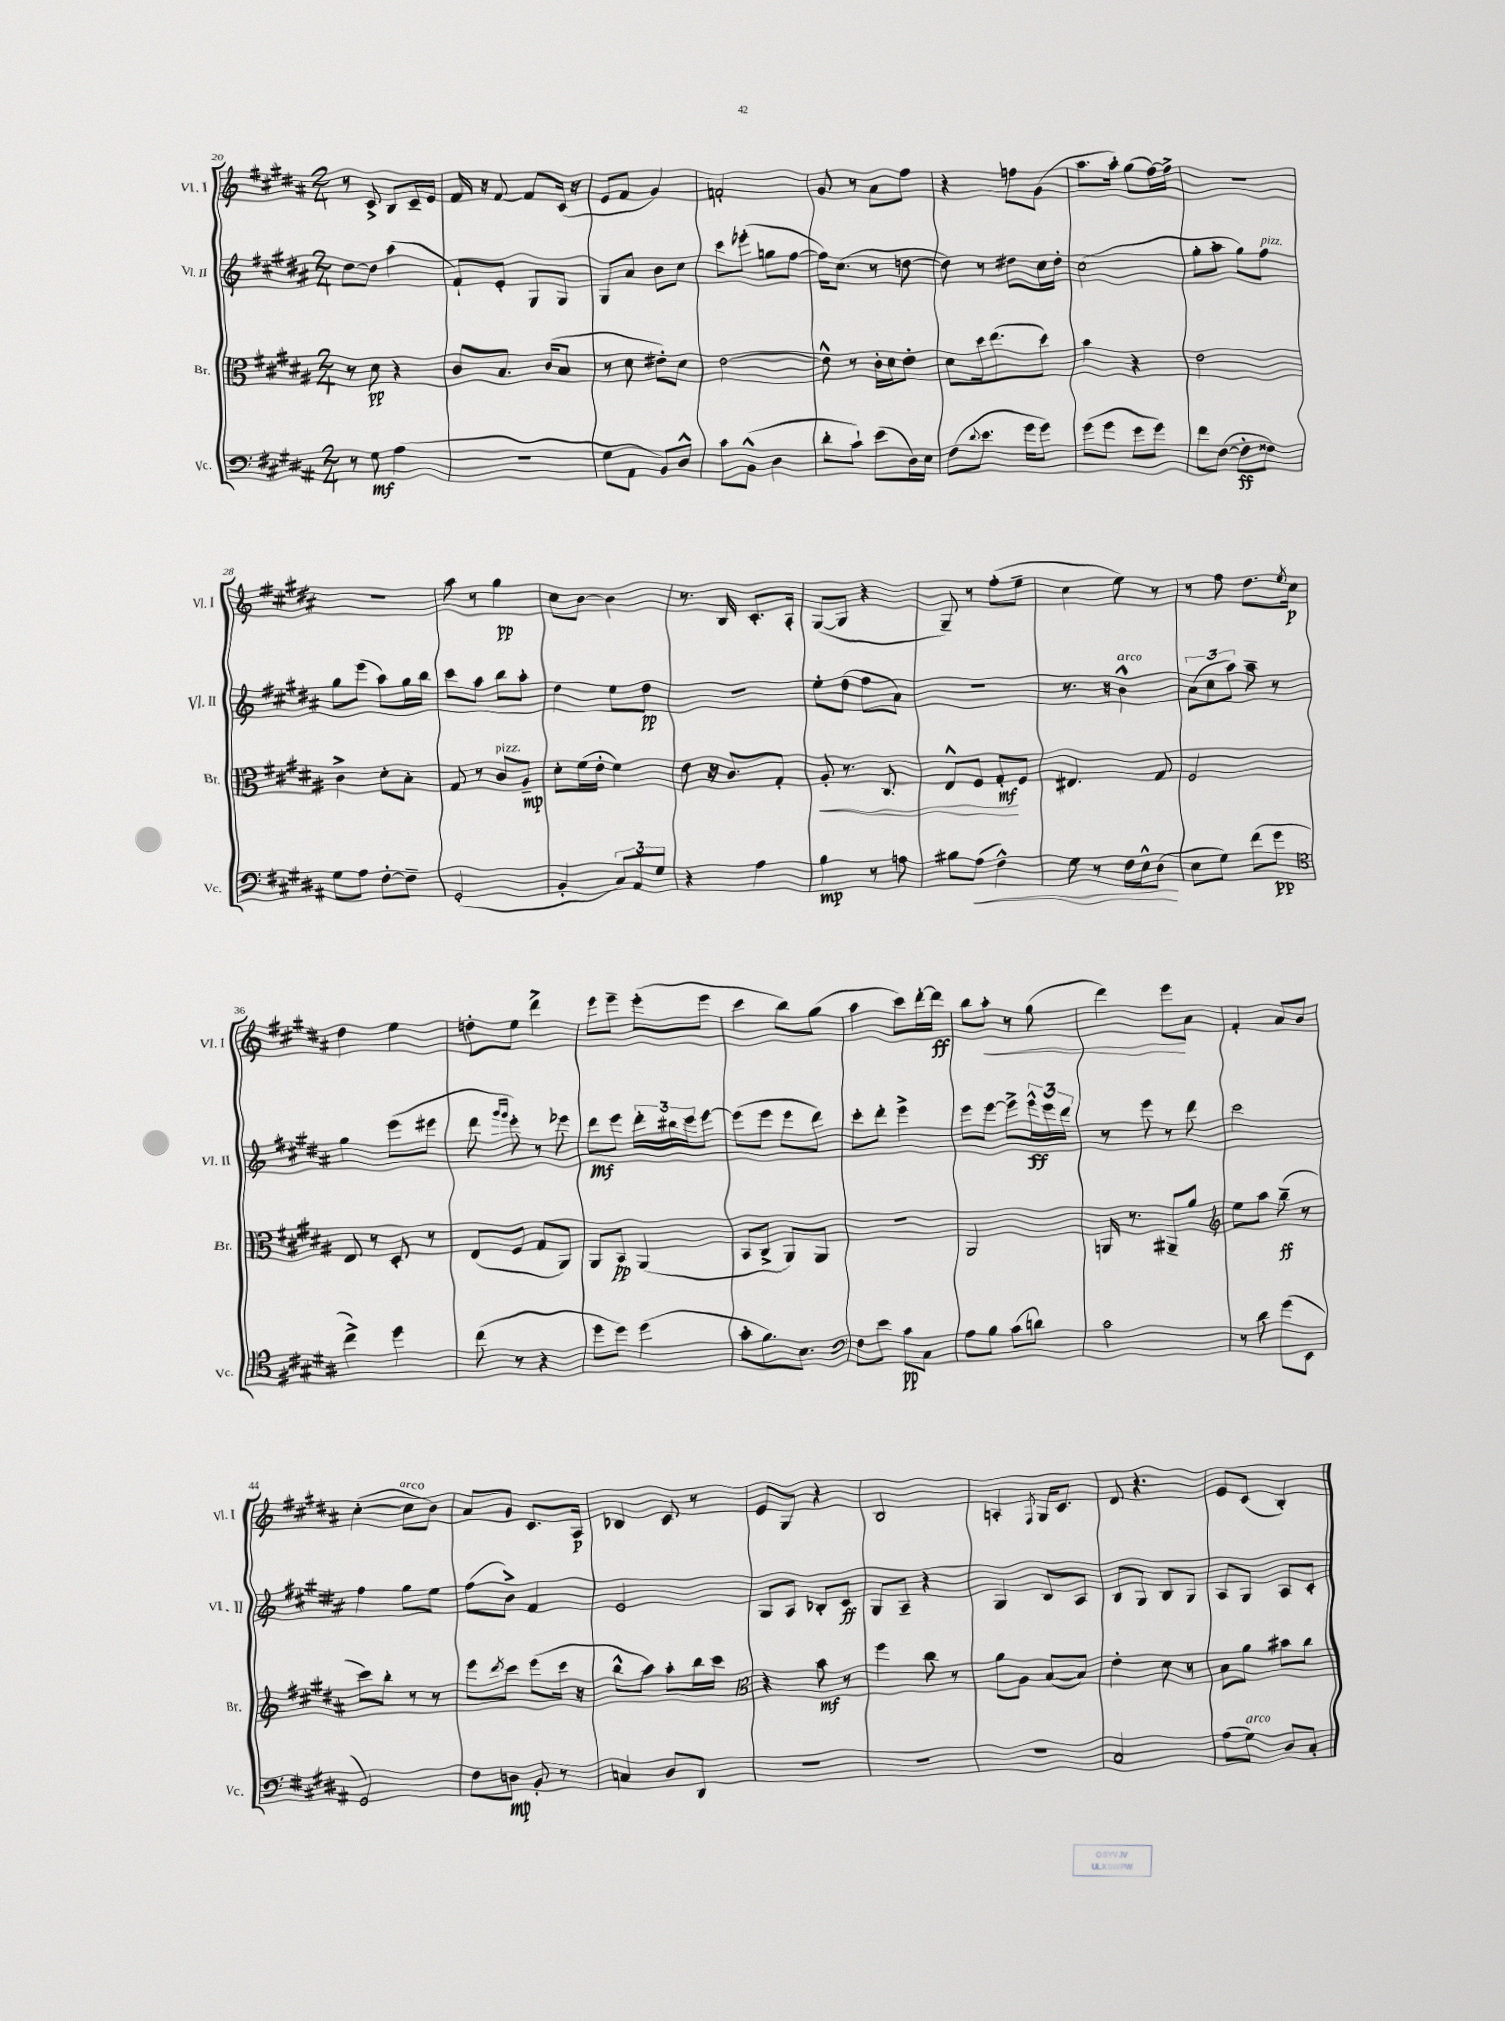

**kern	**kern	**kern	**kern
*staff4	*staff3	*staff2	*staff1
*clefF4	*clefC3	*clefG2	*clefG2
*k[f#c#g#d#a#]	*k[f#c#g#d#a#]	*k[f#c#g#d#a#]	*k[f#c#g#d#a#]
*M2/4	*M2/4	*M2/4	*M2/4
8r	8r	[8dd#	8r
8G#	8d#	8dd#]	8c#^
(4A#	4r	(4aa#	8B
.	.	.	16c#~
.	.	.	16e
=	=	=	=
2r	8c#	8f#`)	16f#
.	.	.	16r
.	8.B	8e'	[8f#
.	.	8G#	8f#]
.	(16c#	.	.
.	8B	8G#	(16c#
.	.	.	16r
=	=	=	=
8G#	8r	8G#	8e
8AA#	8d#	8a#	8f#
8BB)	8e#')	8b	4g#)
8D#^^	8d#	8cc#	.
=	=	=	=
8c#	[2e	8ccc#	2f'
(8BB^^	.	(8eee-'	.
4D#	.	8gg	.
.	.	[8ff#	.
=	=	=	=
8d#'	8e^^]	16ff#])	8g#
.	.	(8.cc#	.
8c#`)	8r	.	8r
(8e	16c#'	8r	8a#
.	16d#	.	.
16D#)	8e'	[8dd	8ff#
16E	.	.	.
=	=	=	=
(8F#	8d#	8dd])	4r
8qqd#	.	.	.
8.e	16dd#	8r	.
.	(8.ee	.	.
.	.	8dd#	8ff
16g#	.	.	.
8g#)	8dd#)	16cc#	(8g#
.	.	16dd#'	.
=	=	=	=
(8g#	4b	(2cc#	8.aa#
8g#	.	.	.
.	.	.	16aa#')
8g#	4r	.	(8gg#
8g#)	.	.	[16ff#)
.	.	.	16ff#^]
=	=	=	=
8f#	2e	8gg#'	2r
([8F#	.	8aa#'	.
8F#']	.	8gg#)	.
8F##)	.	8ff#	.
=	=	=	=
8G#	4c#^	8gg#	2r
8A#	.	(8eee	.
[8F#'	8d#'	8aa#)	.
8F#~]	8B'	16gg#	.
.	.	16bb	.
=	=	=	=
(2GG#'	8G#	8ccc#	8aa#
.	8r	8aa#	8r
.	8c#	8bb	4gg#
.	8A#~	8aa#'	.
=	=	=	=
4BB'	8d#'	4dd#	8cc#
.	(16f#	.	[8b
.	16e'	.	.
12C#)	4f#)	8ee	4b]
12AA#	.	.	.
.	.	8dd#	.
12G#	.	.	.
=	=	=	=
4r	8e	2r	8.r
.	16r	.	.
.	8.c#	.	16B
4A#	.	.	8.c#'
.	8G#'	.	.
.	.	.	16A#'
=	=	=	=
4B	8A#'	8ee'	([8G#
.	8.r	(8dd#	8G#]
8r	.	8ff#	4r
.	8.C#	.	.
8A	.	8a#)	.
=	=	=	=
8B#	8E^^	2r	8G#~)
(8A#	8F#	.	8r
4F#^^)	8G#'	.	(8ff#'
.	8F#	.	8ee~
=	=	=	=
8G#	4.E#	8.r	4cc#
8r	.	.	.
.	.	16r	.
16F#	.	4b^^	8ee)
16E^^	.	.	.
(8D#	8G#	.	8r
=	=	=	=
8E	2F#	(12a#	8r
.	.	12cc#	.
8G#)	.	.	8ff#
.	.	12aa#)	.
(8f#	.	8aa#~	8.dd#
8g#	.	8r	.
.	.	.	8qee
.	.	.	16cc#
=	=	=	=
*clefC4	*	*	*
4cc#^)	8E	4gg#	4dd#
.	8r	.	.
4dd#	8D#'	(8eee	4ee
.	8r	8eee#	.
=	=	=	=
(8cc#	(8E	8ddd#	8dd'
.	.	16qqggg#	.
.	.	16qqggg#	.
8r	8F#	8eee')	8ee
4r	8G#	8r	4ddd#^
.	8AA#)	8eee-	.
=	=	=	=
8dd#	8AA#	8ddd#	8eee
8dd#)	8BB	8eee	8eee~
(4dd#	(4AA#	24ddd#'	(8eee'
.	.	24bb#	.
.	.	24eee	.
.	.	[8eee	8eee
=	=	=	=
8g#'	8BB	(8eee]	4ccc#
8.f#)	8C#^	8eee	.
.	8AA#)	8eee	8bb)
8.B	.	.	.
.	8AA#	8ddd#)	(8gg#
=	=	=	=
*clefF4	*	*	*
8F#	2r	8ccc#'	4aa#
8e	.	8ddd#'	.
8c#	.	4eee^	8ccc#)
8C#	.	.	[16ddd#'
.	.	.	16ddd#]
=	=	=	=
8A#	2AA#	8eee	8bb
8B	.	[8eee	8aa#'
(8c#	.	8eee^]	8r
8d)	.	24eee^^	(8gg#
.	.	24eee	.
.	.	24ddd#	.
=	=	=	=
2c#	16AA	8r	4ddd#)
.	8.r	.	.
.	.	8eee	.
.	8AA#~	8r	8eee
.	8a#	8ddd#	8a#
=	=	=	=
*	*clefG2	*	*
8r	8ee	2ccc#	4f#'
8d#	8aa#	.	.
(8g#	(8bb~	.	8a#
8EE	8r	.	8b
=	=	=	=
2GG#)	8ccc#)	4ff#	([4cc#'
.	8bb'	.	.
.	8r	8gg#	8cc#]
.	8r	8ee	8b)
=	=	=	=
8F#	8eee	(8ff#	8a#
.	8qddd#	.	.
8D	8ccc#	8b^)	8g#
8BB'	(8eee	4f#	8.c#
8r	16ccc#	.	.
.	16r	.	16A#
=	=	=	=
4C	8bb^^	2e	4B-
.	8aa#)	.	.
8D#	8aa#'	.	8c#
8DD#	16bb	.	8r
.	16ccc#	.	.
=	=	=	=
*	*clefC3	*	*
2r	4r	8G#	8e
.	.	8A#	8G#
.	8b	8B-'	4r
.	8r	8c#	.
=	=	=	=
2r	4ff#	8G#	2B
.	.	8A#~	.
.	8cc#	4r	.
.	8r	.	.
=	=	=	=
2r	8a#	4G#	4A'
.	8A#	.	.
.	.	.	8qF#
.	([8B	8B	16G#
.	.	.	8.c#
.	8B])	8A#	.
=	=	=	=
2C#	4e'	8B	8d#
.	.	8G#	4.r
.	8d#	8B	.
.	8r	8G#	.
=	=	=	=
(8A#	8B	8A#	8e
8G#)	8a#	8G#	(8c#
8D#	8b#	8A#	4B')
8C#'	8cc#	8c#'	.
==	==	==	==
*-	*-	*-	*-
